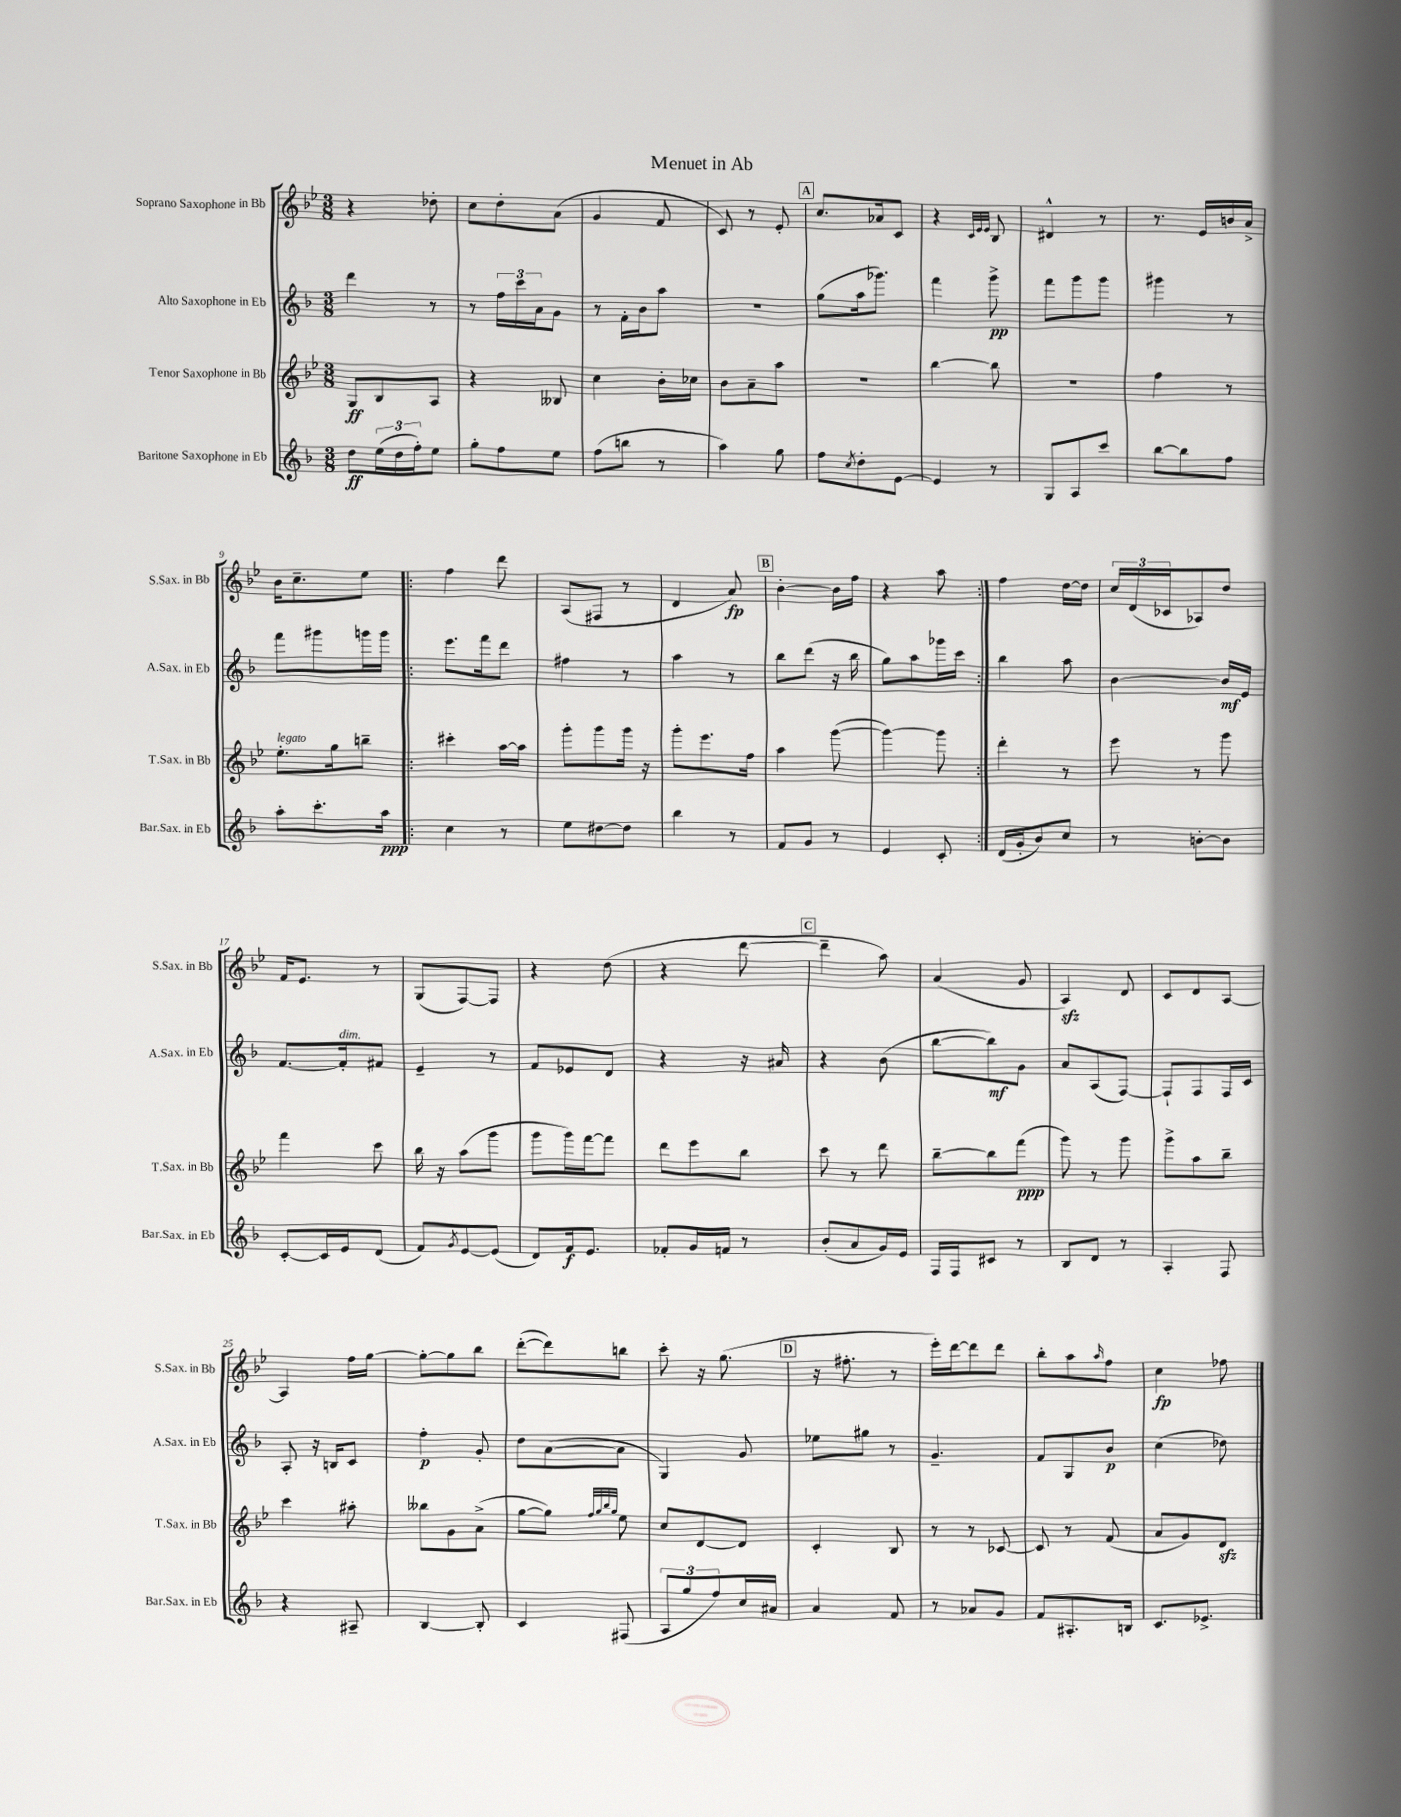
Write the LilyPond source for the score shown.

\header { title = "Menuet in Ab" }
<<
\new StaffGroup <<
\new Staff = "s0" \with { instrumentName = "Soprano Saxophone in Bb" shortInstrumentName = "S.Sax. in Bb" } {
    \clef treble \key bes \major \numericTimeSignature \time 3/8
    r4 des''8-. |
    c''8 d''8-. a'8( |
    g'4 f'8 |
    c'8) r8 ees'8-. |
    \mark \markup { \box "A" } c''8. aes'16 c'8 |
    r4 \grace { c'32 ees'32 ees'32 } bes8 |
    dis'4-^ r8 |
    r8. ees'16 b'16 a'16-> |
    bes'16 c''8.-- ees''8 |
    \repeat volta 2 { f''4 d'''8 |
    a8( fis8 r8 |
    d'4 a'8\fp) |
    \mark \markup { \box "B" } bes'4~-. bes'16 f''16 |
    r4 a''8 | }
    f''4 d''16~ d''16 |
    \tuplet 3/2 { c''16 d'16( ces'16 } aes8) d''8 |
    f'16 ees'8. r8 |
    g8( f8~) f8 |
    r4 d''8( |
    r4 d'''8~ |
    \mark \markup { \box "C" } d'''4-- a''8) |
    a'4( g'8 |
    a4\sfz) d'8 |
    c'8 d'8 a8~ |
    a4 f''16 g''16~ |
    g''8~-. g''8 bes''8 |
    d'''8~-.( d'''8) b''8 |
    c'''8-. r16 g''8.( |
    \mark \markup { \box "D" } r16 fis''8.-. r8 |
    ees'''16-.) d'''16~ d'''8 d'''8 |
    bes''8-. a''8 \grace { a''16 } f''8 |
    c''4\fp fes''8 \bar "|." |
}
\new Staff = "s1" \with { instrumentName = "Alto Saxophone in Eb" shortInstrumentName = "A.Sax. in Eb" } {
    \clef treble \key f \major \numericTimeSignature \time 3/8
    d'''4 r8 |
    r8 \tuplet 3/2 { f''16 c'''16 a'16 } g'8 |
    r8 f'16-. bes'16 a''8 |
    R4. |
    \mark \markup { \box "A" } g''8( a''16 ges'''8.) |
    f'''4 g'''8->\pp |
    f'''8 g'''8 g'''8 |
    gis'''4 r8 |
    f'''8 gis'''8 g'''16 g'''16 |
    \repeat volta 2 { e'''8. f'''16 d'''8 |
    fis''4 r8 |
    a''4 r8 |
    \mark \markup { \box "B" } bes''8 d'''8( r16 bes''16 |
    g''8) a''8 ges'''16 c'''16 | }
    bes''4 a''8 |
    bes'4~ bes'16\mf e'16 |
    f'8.~ f'16-.^\markup { \italic "dim." } fis'8 |
    e'4-- r8 |
    f'8 ees'8 d'8 |
    r4 r16 ais'16 |
    \mark \markup { \box "C" } r4 bes'8( |
    bes''8~ bes''8\mf) g'8 |
    a'8 a8( f8~) |
    f8-! f8 f16 c'16 |
    a8-. r16 b16 c'8 |
    f''4-.\p g'8-. |
    d''8 a'8~( a'8 |
    g4) g'8 |
    \mark \markup { \box "D" } ees''8 gis''8 r8 |
    g'4.-- |
    f'8 g8 bes'8\p |
    c''4( des''8) \bar "|." |
}
\new Staff = "s2" \with { instrumentName = "Tenor Saxophone in Bb" shortInstrumentName = "T.Sax. in Bb" } {
    \clef treble \key bes \major \numericTimeSignature \time 3/8
    g8\ff bes8 a8 |
    r4 beses8 |
    c''4 bes'16-. ces''16 |
    bes'8 a'8-- a''8 |
    \mark \markup { \box "A" } R4. |
    bes''4~ bes''8 |
    R4. |
    f''4 r8 |
    ees''8.-.^\markup { \italic "legato" } g''16 b''8-- |
    \repeat volta 2 { cis'''4-. a''16~ a''16 |
    g'''8-. g'''8 g'''16 r16 |
    g'''8-. ees'''8. f''16 |
    \mark \markup { \box "B" } a''4 g'''8~( |
    g'''4~) g'''8 | }
    d'''4-. r8 |
    ees'''8 r8 g'''8 |
    f'''4 c'''8 |
    bes''16 r16 a''8( g'''8 |
    g'''8 g'''16) f'''16~ f'''8 |
    d'''8 ees'''8 bes''8 |
    \mark \markup { \box "C" } c'''8 r8 d'''8 |
    bes''8~-- bes''8 f'''8\ppp( |
    g'''8) r8 g'''8 |
    g'''8-> a''8 bes''8-- |
    c'''4 ais''8-. |
    beses''8 g'8 a'8->( |
    g''8~ g''8) \grace { f''32 g''32 bes''32 g''32 } ees''8 |
    c''8 d'8~ d'8 |
    \mark \markup { \box "D" } c'4-. bes8 |
    r8 r8 ces'8~ |
    ces'8 r8 f'8( |
    a'8 g'8) d'8\sfz \bar "|." |
}
\new Staff = "s3" \with { instrumentName = "Baritone Saxophone in Eb" shortInstrumentName = "Bar.Sax. in Eb" } {
    \clef treble \key f \major \numericTimeSignature \time 3/8
    d''8\ff \tuplet 3/2 { e''16( d''16 f''16-.) } e''8 |
    g''8-. f''8 e''8 |
    f''8( b''8 r8 |
    a''4) g''8 |
    \mark \markup { \box "A" } f''8 \acciaccatura { c''8 } d''8-. e'8~ |
    e'4 r8 |
    g8 a8 c'''8 |
    bes''8~ bes''8 f''8 |
    a''8-. c'''8.-. a''16\ppp |
    \repeat volta 2 { c''4 r8 |
    e''8 dis''8~ dis''8 |
    bes''4 r8 |
    \mark \markup { \box "B" } f'8 g'8 r8 |
    e'4 c'8-. | }
    d'16( g'16-. bes'8) c''8 |
    r8 b'8~-. b'8 |
    c'8~-. c'16 e'16 d'8( |
    f'8) \acciaccatura { g'8 } e'8~ e'8( |
    d'8) f'16\f e'8. |
    fes'8-. g'16 f'16 r8 |
    \mark \markup { \box "C" } bes'8-.( a'8 g'16) e'16 |
    f16 f16 cis'8 r8 |
    bes8 d'8 r8 |
    a4-. f8 |
    r4 ais8-- |
    bes4~ bes8-. |
    c'4 fis8( |
    \tuplet 3/2 { a8 g''8 f''8) } c''16 ais'16 |
    \mark \markup { \box "D" } a'4 f'8 |
    r8 aes'8 g'8 |
    f'8 ais8.-. b16 |
    c'8. ees'8.-> \bar "|." |
}
>>
>>
